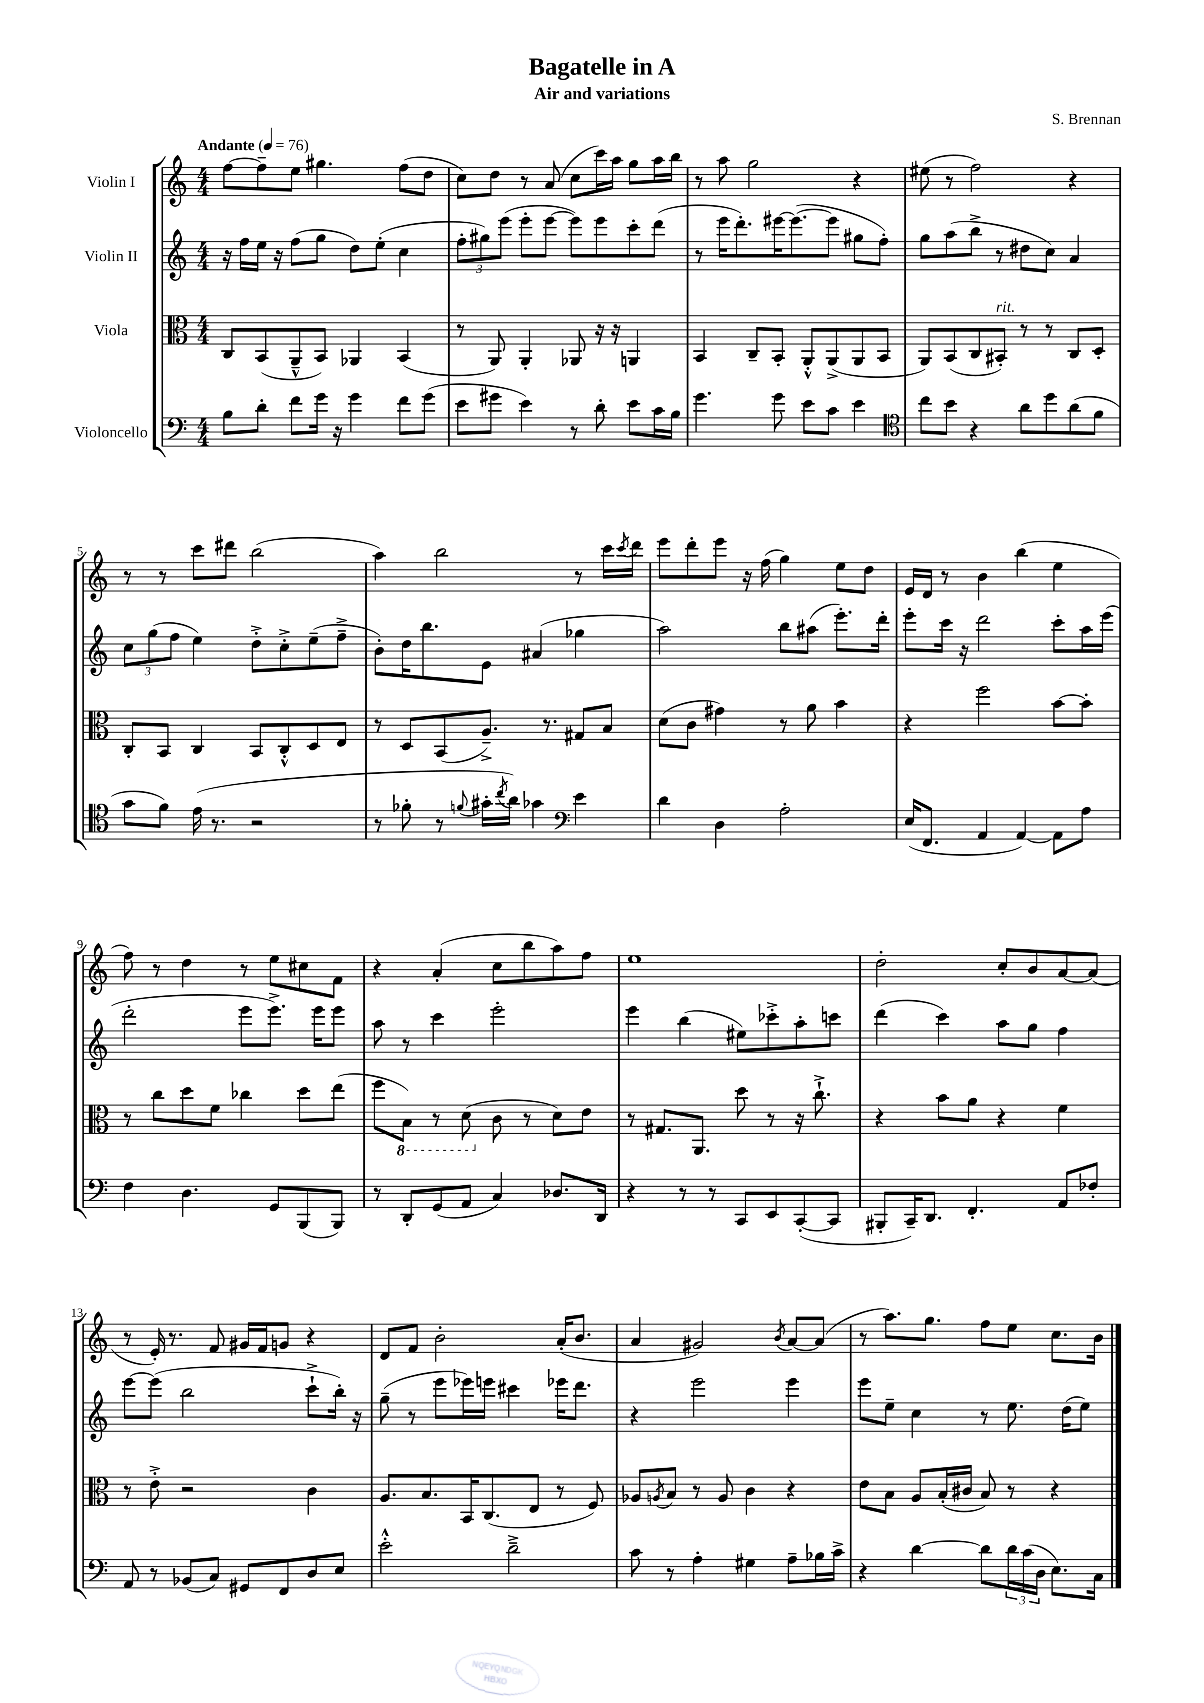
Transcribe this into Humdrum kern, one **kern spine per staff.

**kern	**kern	**kern	**kern
*part4	*part3	*part2	*part1
*staff4	*staff3	*staff2	*staff1
*I"Violoncello	*I"Viola	*I"Violin II	*I"Violin I
*clefF4	*clefC3	*clefG2	*clefG2
*k[]	*k[]	*k[]	*k[]
*M4/4	*M4/4	*M4/4	*M4/4
*MM76	*MM76	*MM76	*MM76
=1	=1	=1	=1
!	!	!	!LO:TX:a:B:t=Andante
8B\L	8C/L	16r	[8ff\L
.	.	16ff\LL	.
8d'\J	(8BB/	16ee\JJ	8ff~\]
.	.	16r	.
8f\L	8AA~^^/	(8ff\L	8ee\J
16g\Jk	8BB/J)	8gg\J	4.gg#X\
16r	.	.	.
4g\	4AA-X/	8dd\L)	.
.	.	(8ee'\J	.
8f\L	(4BB/	4cc\	(8ff\L
(8g\J	.	.	8dd\J
=2	=2	=2	=2
8e\L	8r	12ff'\L	8cc\L)
.	.	12gg#X\)	.
8g#X\J	8AA/)	.	8dd\J
.	.	(12eee\J	.
4e\)	4AA'/	8eee'\L	8r
.	.	[8eee\J	(8a/
8r	8AA-X/	8eee\L])	8cc\L
8d'\	16r	8eee\	16ccc\L)
.	16r	.	16aa\JJ
8e\L	4AAn/	8ccc'\	8gg\L
16c\L	.	(8ddd\J	16aa\L
16B\JJ	.	.	16bb\JJ
=3	=3	=3	=3
4.g\	4BB/	8r	8r
.	.	16eee\KL	8aa\
.	.	8.ddd'\)	.
.	8C~/L	.	2gg\
8g\	8BB'/J	[16eee#X\K	.
.	.	(8.eee#\_	.
8e\L	8AA'^^/L	.	.
8c\J	(8AA^/	8eee#\J]	.
4e\	8AA/	8gg#X\L	4r
.	8BB/J	8ff'\J)	.
=4	=4	=4	=4
*clefC4	*	*	*
8cc\L	8AA/L)	8gg\L	(8ee#X\
8b\J	(8BB/	(8aa\	8r
4r	8C/	8bb^\J	2ff\)
!	!LO:TX:a:i:t=rit.	!	!
.	8BB#X'/J)	8r	.
8a\L	8r	8dd#X\L	.
8dd\	8r	8cc\J)	.
(8a\	8C/L	4a/	4r
8f\J	8D'/J	.	.
!!LO:LB:g=z
=5	=5	=5	=5
8g\L	8C'/L	12cc\L	8r
.	.	(12gg\	.
8f\J)	8BB/J	.	8r
.	.	12ff\J	.
(16e\	4C/	4ee\)	8ccc\L
8.r	.	.	.
.	.	.	8ddd#X\J
2r	8BB/L	8dd'^\L	(2bb\
.	8C'^^/	8cc'^\	.
.	8D/	(8ee~\	.
.	8E/J	8ff~^\J	.
=6	=6	=6	=6
8r	8r	8b'\L)	4aa\)
8f-X'\	8D/L	16dd\K	.
.	.	8.bb\	.
8r	(8BB/	.	2bb\
8qqfn/	.	.	.
16g#X'\LL	8.A~^/J)	8e\J	.
8qcc/	.	.	.
16a\JJ)	.	.	.
4g-X\	.	(4a#X/	.
.	8.r	.	.
*clefF4	*	*	*
4e\	8G#X/L	4gg-X\	8r
.	8B/J	.	16ccc\LL
.	.	.	8qccc/
.	.	.	16ddd\JJ
=7	=7	=7	=7
4d\	(8d\L	2aa\)	8eee\L
.	8c\J	.	8ddd'\
4D\	4g#X\)	.	8eee\J
.	.	.	16r
.	.	.	(16ff\
2A'\	8r	8bb\L	4gg\)
.	8a\	(8aa#X\J	.
.	4b\	8.eee'\L)	8ee\L
.	.	.	8dd\J
.	.	16ddd'\Jk	.
=8	=8	=8	=8
(16E/KL	4r	8eee'\L	16e/LL
8.FF/J	.	.	16d/JJ
.	.	16ccc\Jk	8r
.	.	16r	.
4AA/	2ff\	2ddd\	4b\
[4AA/)	.	.	(4bb\
8AA\L]	[8b\L	8ccc'\L	4ee\
8A\J	8b'\J]	16aa\L	.
.	.	(16eee\JJ	.
!!LO:LB:g=z
=9	=9	=9	=9
4F\	8r	2ddd'\	8ff\)
.	8cc\L	.	8r
4.D\	8dd\	.	4dd\
.	8f\J	.	.
.	4cc-X\	8eee\L	8r
8GG/L	.	8.eee^\J)	8ee\L
(8BBB/	8dd\L	.	8cc#X\
.	.	16eee\KL	.
8BBB/J)	(8ee\J	8eee\J	8f\J
=10	=10	=10	=10
8r	8ff\L	8aa\	4r
*	*8ba	*	*
8DD'/L	8BB\J)	8r	.
(8GG/	8r	4ccc\	(4a'/
8AA/J	(8D\	.	.
*	*X8ba	*	*
4C/)	8c\	2eee'\	8cc\L
.	8r	.	8bb\
8.D-X/L	8d\L)	.	8aa\)
.	8e\J	.	8ff\J
16DD/Jk	.	.	.
=11	=11	=11	=11
4r	8r	4eee\	1ee
.	8.G#X/L	.	.
8r	.	(4bb\	.
.	8.AA/J	.	.
8r	.	.	.
8CC/L	8dd\	8ee#X\L)	.
8EE/	8r	8ccc-X'^\	.
([8CC'/	16r	8aa'\	.
.	8.cc`^\	.	.
8CC/J]	.	8cccn\J	.
=12	=12	=12	=12
8BBB#X'/L	4r	(4ddd\	2dd'\
16CC~/K)	.	.	.
8.DD/J	.	.	.
.	8b\L	4ccc\)	.
4.FF'/	8a\J	.	.
.	4r	8aa\L	8cc'/L
.	.	8gg\J	8b/
8AA/L	4f\	4ff\	[8a/
8F-X'/J	.	.	(8a/J]
!!LO:LB:g=z
=13	=13	=13	=13
8AA/	8r	[8eee\L	8r
8r	8e'^\	(8eee\J]	16e'/)
.	.	.	8.r
(8BB-X/L	2r	2bb\	.
8C/J)	.	.	8f/
8GG#X/L	.	.	16g#X/LL
.	.	.	16f/J
8FF/	.	.	8gn/J
8D/	4c\	8ccc`^\L	4r
8E/J	.	16bb'\Jk)	.
.	.	16r	.
=14	=14	=14	=14
2e'^^\	8.A/L	(8gg~\	8d/L
.	.	8r	8f/J
.	8.B/	.	.
.	.	8eee\L	2b'\
.	16BB/K	16eee-X\L)	.
.	(8.C/	16eeen\JJ	.
2d~^\	.	4ccc#X\	.
.	8E/J	.	.
.	8r	16eee-X\KL	(16a'/KL
.	.	8.ddd\J	8.b/J
.	8F/)	.	.
=15	=15	=15	=15
8c\	8A-X/L	4r	4a/
.	8qAn/	.	.
8r	8B/J	.	.
4A'\	8r	2eee\	2g#X/)
.	8A/	.	.
4G#X\	4c\	.	.
.	.	.	8qb/
8A~\L	4r	4eee\	[8a/L
16B-X\L	.	.	(8a/J]
16c^\JJ	.	.	.
=16	=16	=16	=16
4r	8e\L	8eee\L	8r
.	8B\J	8ee~\J	8.aa\L)
[4d\	8A/L	4cc\	.
.	.	.	8.gg\J
.	(16B'/L	.	.
.	16c#X/JJ	.	.
8d\L]	8B/)	8r	8ff\L
24d\L	8r	8.ee\	8ee\J
(24c\	.	.	.
24D\JJ	.	.	.
8.E\L)	4r	.	8.cc\L
.	.	(16dd\KL	.
.	.	8ee\J)	.
16C\Jk	.	.	16b\Jk
==	==	==	==
*-	*-	*-	*-
